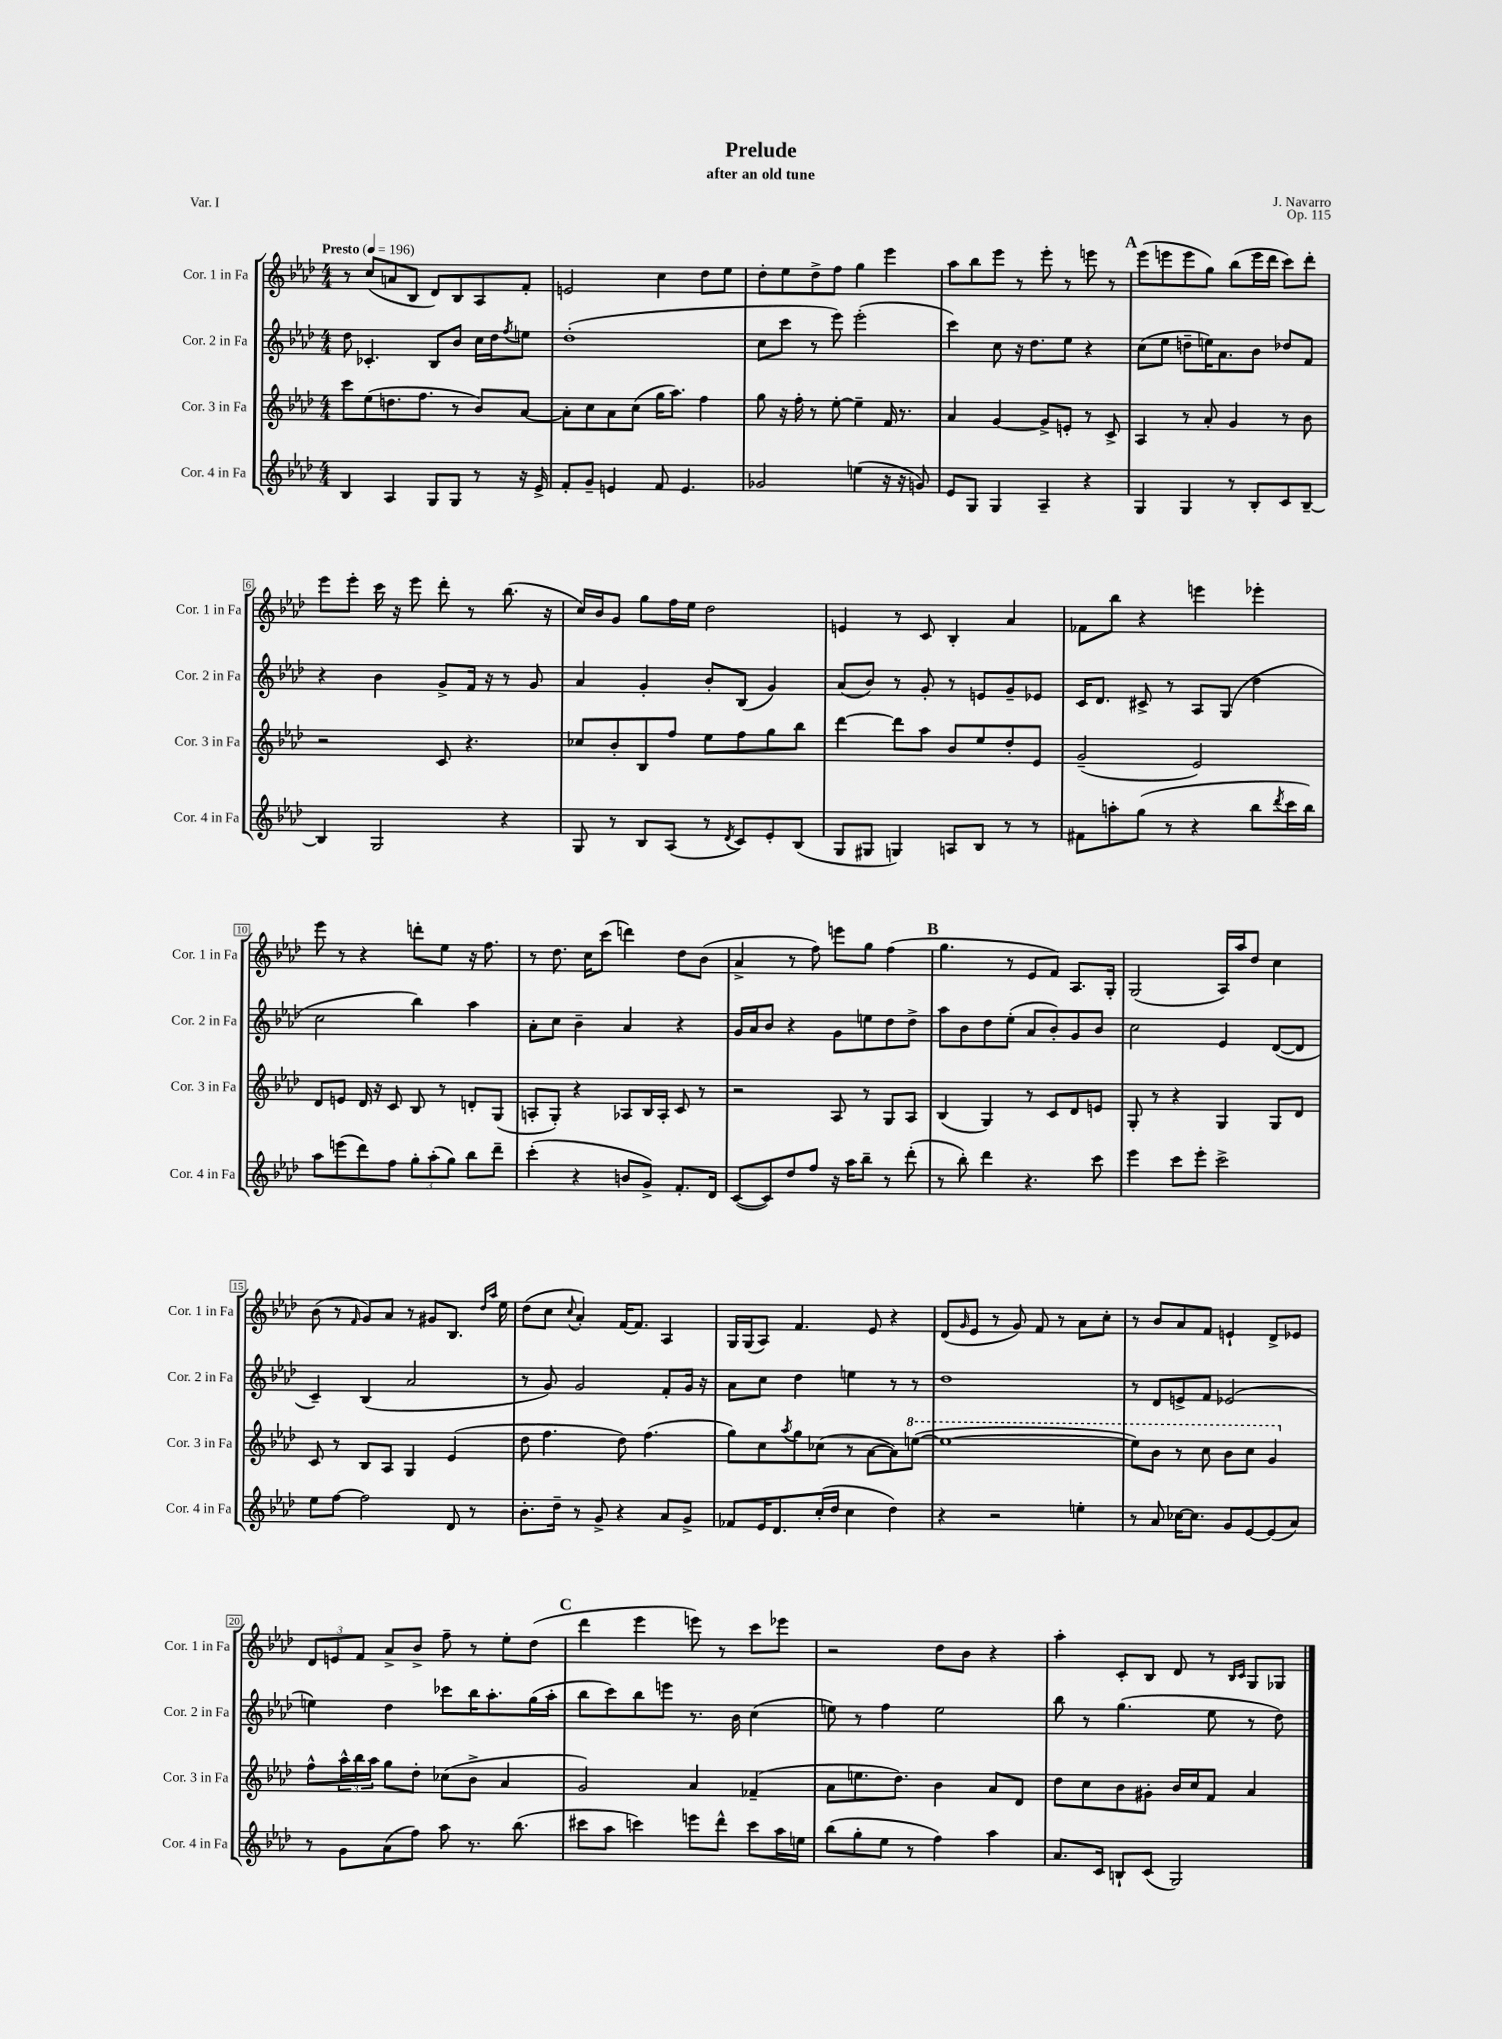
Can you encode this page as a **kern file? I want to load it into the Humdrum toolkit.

**kern	**kern	**kern	**kern
*part4	*part3	*part2	*part1
*staff4	*staff3	*staff2	*staff1
*I"Cor. 4 in Fa	*I"Cor. 3 in Fa	*I"Cor. 2 in Fa	*I"Cor. 1 in Fa
*I'Cor. 4 in Fa	*I'Cor. 3 in Fa	*I'Cor. 2 in Fa	*I'Cor. 1 in Fa
*clefG2	*clefG2	*clefG2	*clefG2
*k[b-e-a-d-]	*k[b-e-a-d-]	*k[b-e-a-d-]	*k[b-e-a-d-]
*M4/4	*M4/4	*M4/4	*M4/4
*MM196	*MM196	*MM196	*MM196
=1	=1	=1	=1
!	!	!	!LO:TX:a:B:t=Presto
4B-/	8ccc\L	8dd-\	8r
.	(8ee-\	4.c-X'/	(8cc/L
4A-/	8.ddn\	.	8an/
.	.	.	8B-/J
.	8.ff\J	.	.
8G/L	.	8B-/L	8d-/L)
8G/J	8r	8b-/J	8B-/
8r	8b-/L)	16cc\LL	8A-/
.	.	16dd-\J	.
.	.	8qff/	.
16r	[8a-/J	8een\J	8f'/J
16e-^/	.	.	.
=2	=2	=2	=2
8f'/L	8a-'\L]	(1dd-'	2en/
8g~/J	8cc\	.	.
4en/	8a-\	.	.
.	(8cc\J	.	.
8f/	16gg\KL	.	4cc\
.	8.aa-\J)	.	.
4.e/	.	.	.
.	4ff\	.	8dd-\L
.	.	.	8ee-\J
=3	=3	=3	=3
2g-X/	8gg\	8cc\L	8dd-'\L
.	16r	8ccc\J	8ee-\
.	16ff'\	.	.
.	8r	8r	8dd-^\
.	[8ee-'\	8eee-\)	8ff\J
(4een\	4ee-~\]	(2eee-'\	4gg\
16r	16f/	.	4eee-\
16r	8.r	.	.
8gn/)	.	.	.
=4	=4	=4	=4
8e-/L	4a-/	4ccc\)	8aa-\L
8G/J	.	.	8bb-\
4G/	[4g/	8cc\	8eee-\J
.	.	16r	8r
.	.	8.dd-\L	.
4A-~/	8g^/L]	.	8eee-'\
.	8en'/J	8ee-\J	8r
4r	8r	4r	8eeen\
.	8c^/	.	8r
!!LO:REH:place=s1:t=A
=5	=5	=5	=5
4G/	4A-/	(8cc\L	(8eee-\L
.	.	8ee-\J	8eeen\
4G/	8r	8ddn~\L	8eee\
.	8a-'/	16een\K)	8gg\J)
.	.	8.a-\	.
8r	4g/	.	(8bb-\L
8B-'/L	.	8b-\J	16eee\L
.	.	.	16ddd-\JJ
8c/	8r	8dd-X/L	8ccc\L)
[8B-~/J	8b-\	8f/J	8ddd-'\J
!!LO:LB:g=z
=6	=6	=6	=6
4B-/]	2r	4r	8eee-\L
.	.	.	8eee-'\J
2G/	.	4b-\	16ccc\
.	.	.	16r
.	.	.	8eee-\
.	8c/	8g^/L	8ddd-'\
.	4.r	16f/Jk	8r
.	.	16r	.
4r	.	8r	(8.bb-\
.	.	8g/	.
.	.	.	16r
=7	=7	=7	=7
8G/	8cc-X/L	4a-/	16cc/LL)
.	.	.	16b-/J
8r	8b-'/	.	8g/J
8B-/L	8B-/	4g'/	8gg\L
(8A-/J	8ff/J	.	16ff\L
.	.	.	16ee-\JJ
8r	8ee-\L	8b-'/L	2dd-\
8qd-/	.	.	.
8c/L)	8ff\	(8B-/J	.
8e-'/	8gg\	4g/)	.
(8B-/J	8bb-\J	.	.
=8	=8	=8	=8
8G/L	[4ddd-\	(8a-/L	4en/
8G#X/J	.	8b-/J)	.
4Gn/)	8ddd-\L]	8r	8r
.	8aa-\J	8g'/	8c/
8An/L	8b-/L	8r	4B-'/
8B-/J	8ee-/	8en/L	.
8r	8dd-'/	8g~/	4a-/
8r	8e-/J	8e-X/J	.
=9	=9	=9	=9
8f#X\L	(2g~/	16c/KL	8f-X\L
.	.	8.d-/J	.
8aan'\	.	.	8bb-\J
(8gg\J	.	8c#X^/	4r
8r	.	8r	.
4r	2e-/)	8A-/L	4eeen\
.	.	(8G/J	.
8bb-\L	.	4dd-\	4eee-X'\
8qddd-/	.	.	.
16ccc\L	.	.	.
16bb-\JJ)	.	.	.
!!LO:LB:g=z
=10	=10	=10	=10
8aa-\L	8d-/L	2cc\	8eee-\
(8eeen\	8en/J	.	8r
8ddd-\)	16d-/	.	4r
.	16r	.	.
8ff\J	8c/	.	.
12gg'\L	8B-/	4bb-\)	8dddn'\L
(12aa-'\	.	.	.
.	8r	.	8ee-\J
12gg\J)	.	.	.
8bb-\L	8dn'/L	4aa-\	16r
.	.	.	8.ff\
8ddd-~\J	(8G/J	.	.
=11	=11	=11	=11
(4ccc'\	8An'/L	8a-'\L	8r
.	8G'/J)	8cc\J	8.dd-\
4r	4r	4b-~\	.
.	.	.	16cc\KL
.	.	.	(8ccc\J
8bn/L	8A-X/L	4a-/	4dddn\)
8g^/J)	16B-/L	.	.
.	16A-'/JJ	.	.
8.f'/L	8c/	4r	8dd-\L
.	8r	.	(8b-\J
16d-/Jk	.	.	.
=12	=12	=12	=12
([8c/L	2r	16g/LL	4a-^/
.	.	16a-/J	.
8c/])	.	8b-/J	.
8dd-/	.	4r	8r
8ff/J	.	.	8ff\)
16r	8A-/	8g\L	8eeen\L
16aa-\KL	.	.	.
8bb-~\J	8r	8een\	8gg\J
8r	8G/L	8dd-\	(4ff\
(8ddd-'\	8A-/J	8dd-^\J	.
!!LO:REH:place=s1:t=B
=13	=13	=13	=13
8r	(4B-/	8aa-\L	4.gg\
8bb-'\)	.	8b-\	.
4ddd-\	4G/)	8dd-\	.
.	.	(8ee-'\J	8r
4.r	8r	8a-/L	8e-/L
.	8c/L	8b-'/)	8f/J)
.	8d-/	8g/	8.A-/L
8ccc\	8en/J	8b-/J	.
.	.	.	16G'/Jk
=14	=14	=14	=14
4eee-\	8G'/	2cc\	(2G/
.	8r	.	.
8ccc\L	4r	.	.
8eee-'\J	.	.	.
2ccc^\	4G/	4e-/	16A-/LL)
.	.	.	16aa-/J
.	.	.	8dd-/J
.	8G/L	([8d-/L	4cc\
.	8d-/J	8d-/J]	.
!!LO:LB:g=z
=15	=15	=15	=15
8ee-\L	8c/	4c~/)	(8b-\
[8ff\J	8r	.	8r
.	.	.	16qqf/
2ff\]	8B-/L	(4B-/	8g/L)
.	8A-/J	.	8a-/J
.	4G/	2a-/	8r
.	.	.	8g#X/L
8d-/	(4e-/	.	8.B-/J
8r	.	.	.
.	.	.	16qqdd-/LL
.	.	.	16qqaa-/JJ
.	.	.	16ee-\
=16	=16	=16	=16
8.b-'\L	8dd-\	8r	(8dd-\L
.	4.ff\	8g/)	8cc\J
16dd-~\Jk	.	.	.
.	.	.	8qqcc/
8r	.	2g/	4a-'/)
8g^/	.	.	.
4r	8dd-\)	.	[16f/KL
.	.	.	8.f/J]
.	(4.ff\	.	.
8a-/L	.	8f'/L	4A-/
8g^/J	.	16g/Jk	.
.	.	16r	.
=17	=17	=17	=17
8f-X/L	8gg\L)	8a-\L	16G/LL
.	.	.	(16G/J
16e-/K	8cc\	8cc\J	8A-/J)
8.d-/	.	.	.
.	8qaa-/	.	.
.	8gg\	4dd-\	4.f/
(16cc'/L	(8cc-X\J	.	.
16dd-/JJ	.	.	.
4cc\	8r	4een\	.
.	[8a-\L	.	8e-/
4dd-\)	8a-\])	8r	4r
*	*8va	*	*
.	([8eeen\J	8r	.
=18	=18	=18	=18
4r	1eee_	1dd-	(8d-/L
.	.	.	16qqg/
.	.	.	8e-/J
2r	.	.	8r
.	.	.	8g/)
.	.	.	8f/
.	.	.	8r
4een'\	.	.	8a-\L
.	.	.	8cc'\J
=19	=19	=19	=19
8r	8eee\L])	8r	8r
8a-/	8bb-\J	8d-/L	8b-/L
[16cc-X\KL	8r	8en^/	8a-/
8.cc-\J]	.	.	.
.	8ccc\	8f/J	8f/J
8g/L	8bb-\L	(2e-X/	4en`/
[8e-/	8ccc\J	.	.
(8e-/]	4gg/	.	8d-^/L
8a-/J)	.	.	8e-X/J
!!LO:LB:g=z
=20	=20	=20	=20
*	*X8va	*	*
8r	8ff^^\L	4een\)	12d-/L
.	.	.	12en/
8g\L	24aa-^^\L	.	.
.	24bb-\	.	12f/J
.	24aa-\JJ	.	.
(8a-\	8gg\L	4dd-\	8a-^/L
8ff\J)	8dd-'\J	.	8b-^/J
8aa-\	(8cc-X\L	8ccc-X\L	8ff~\
8.r	8b-^\J	16bb-\K	8r
.	.	8.aa-'\	.
.	4a-/	.	8ee-'\L
(8.bb-\	.	.	.
.	.	(16gg\L	(8dd-\J
.	.	16aa-'\JJ	.
!!LO:REH:place=s1:t=C
=21	=21	=21	=21
8ccc#X\L	2g/)	8bb-\L	4ddd-\
8aa-\J	.	8ccc\)	.
4cccn\)	.	8bb-\	4eee-\
.	.	8eeen\J	.
8eeen\L	4a-/	8.r	8eeen\)
8ddd-^^\J	.	.	8r
.	.	16b-\	.
8ccc\L	(4f-X~/	(4cc\	8ccc\L
16aa-\L	.	.	8eee-X\J
16een\JJ	.	.	.
=22	=22	=22	=22
(8bb-\L	8a-\L	8een\)	2r
8gg'\	8.een\	8r	.
8ee-\J	.	4ff\	.
.	8.dd-\J)	.	.
8r	.	.	.
4ff\)	4b-\	2ee\	8dd-\L
.	.	.	8b-\J
4aa-\	8a-/L	.	4r
.	8d-/J	.	.
=23	=23	=23	=23
8.a-/L	8dd-\L	8bb-\	4aa-'\
.	8cc\	8r	.
16c/Jk	.	.	.
8Bn`/L	8b-\	(4.gg\	8c'/L
(8c/J	8g#X'\J	.	8B-/J
2G/)	16b-/LL	.	8d-/
.	16cc/J	.	.
.	8f/J	8ee-\	8r
.	.	.	16qqB-/LL
.	.	.	16qqc/JJ
.	4a-/	8r	8G/L
.	.	8dd-\)	8G-X/J
==	==	==	==
*-	*-	*-	*-
